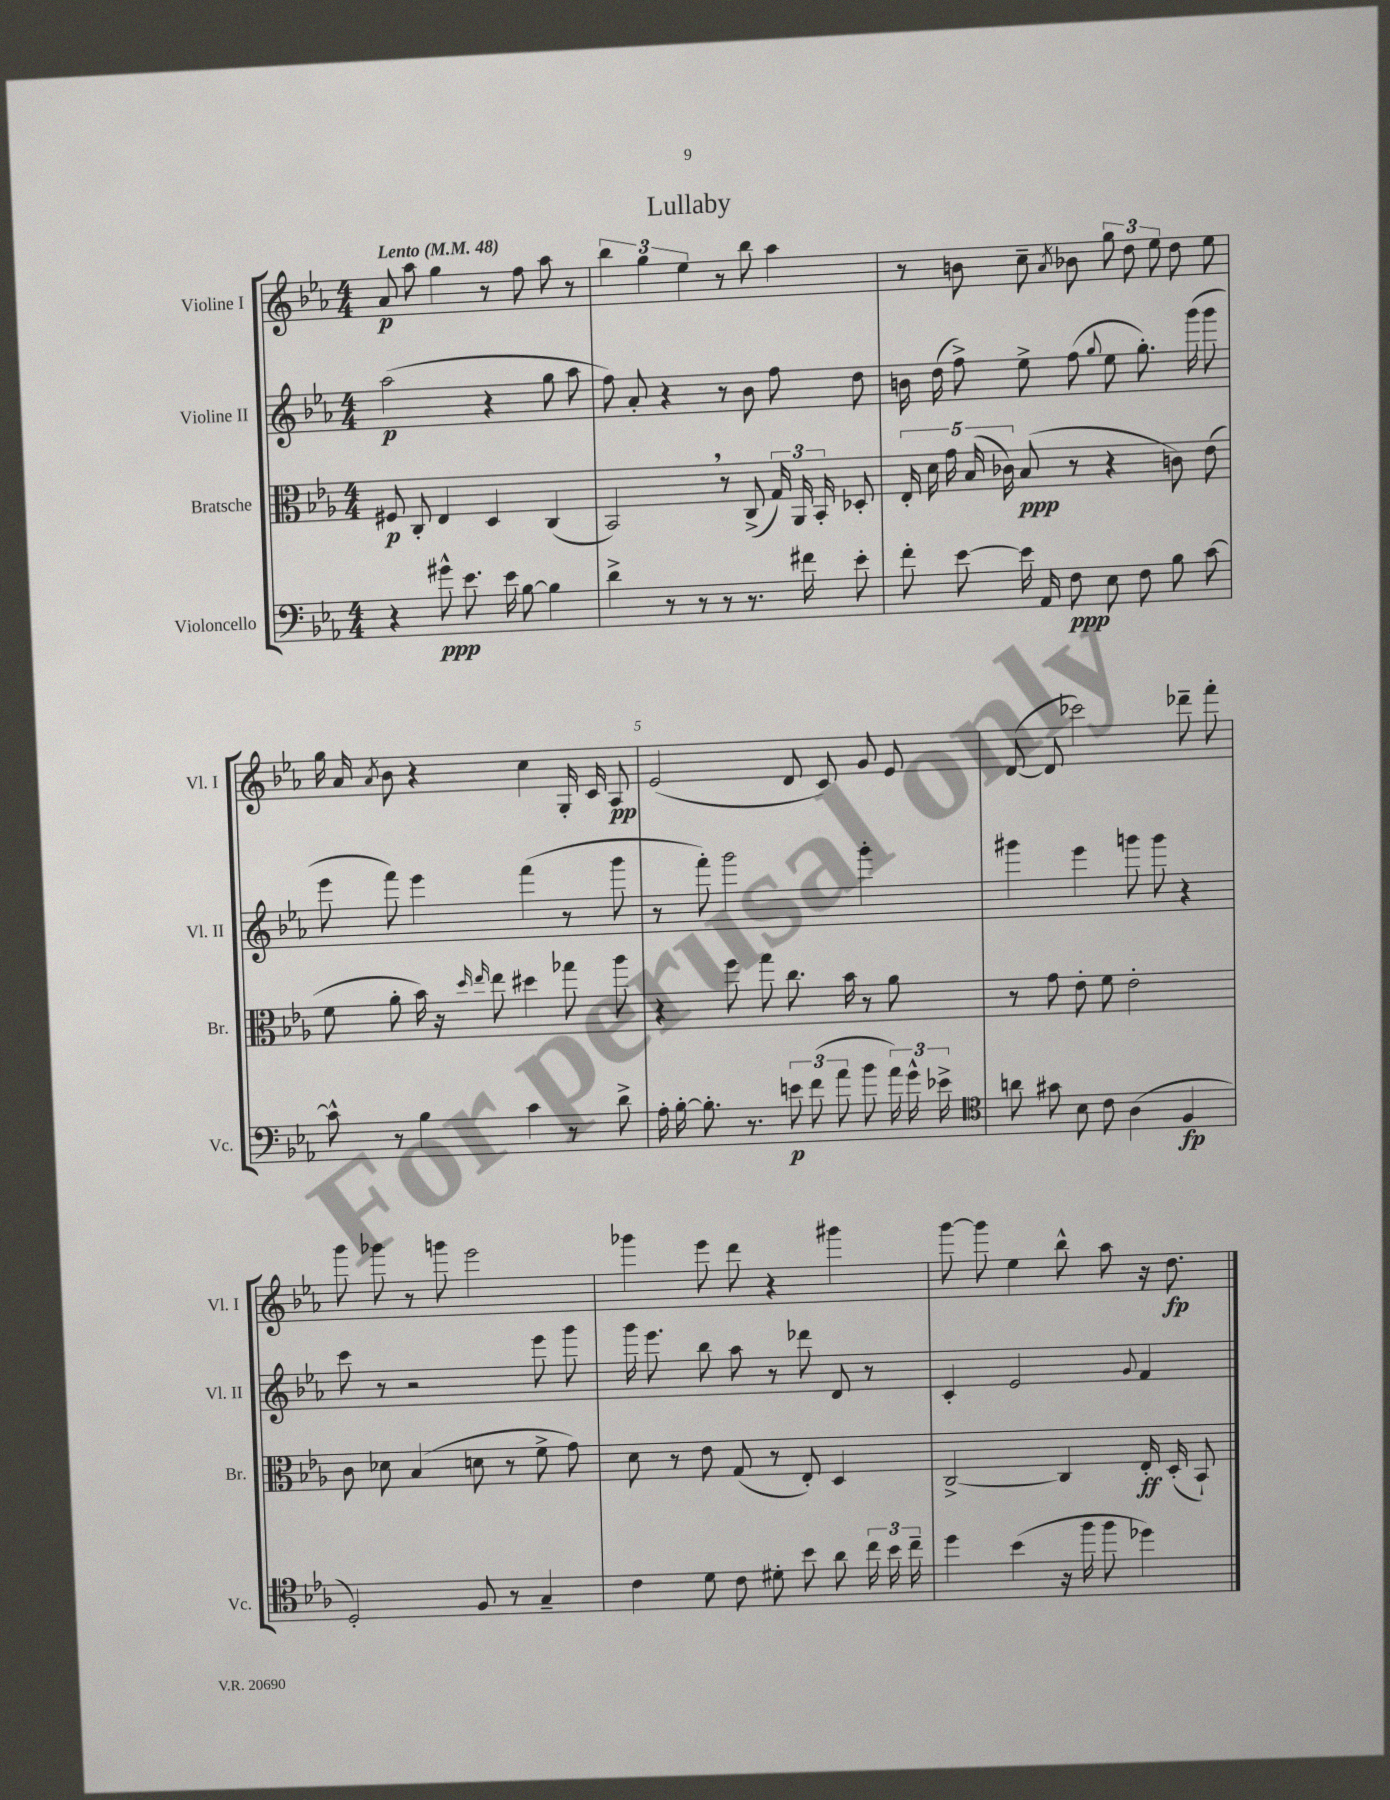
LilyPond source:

\header { title = "Lullaby" }
<<
\new StaffGroup <<
\new Staff = "s0" \with { instrumentName = "Violine I" shortInstrumentName = "Vl. I" } {
    \clef treble \key ees \major \numericTimeSignature \time 4/4 \tempo "Lento" 4 = 48
    \autoBeamOff aes'8\p aes''8 g''4 r8 f''8 aes''8 r8 |
    \tuplet 3/2 { bes''4 g''4 ees''4 } r8 bes''8 aes''4 |
    r8 b'8 c''8-- \acciaccatura { aes'8 } bes'8 \tuplet 3/2 { g''8 d''8 ees''8 } d''8 ees''8 |
    g''16 aes'16 \acciaccatura { aes'8 } bes'8 r4 c''4 g16-. c'16 aes8\pp |
    ees'2( d'8 c'8) g'8 ees'8 |
    d'8~( d'8 ces'''2) des'''8-- f'''8-. |
    g'''8 ges'''8 r8 g'''8 ees'''2 |
    ges'''4 ees'''8 d'''8 r4 gis'''4 |
    g'''8~ g'''8 ees''4 bes''8-^ aes''8 r16 d''8.\fp \bar "|." |
}
\new Staff = "s1" \with { instrumentName = "Violine II" shortInstrumentName = "Vl. II" } {
    \clef treble \key ees \major \numericTimeSignature \time 4/4
    \autoBeamOff aes''2\p( r4 g''8 aes''8 |
    f''8) aes'8-. r4 r8 bes'8 f''8 d''8 |
    b'16 d''16( f''8->) ees''8-> f''8( \appoggiatura { g''8 } ees''8 g''8.-.) g'''16( g'''8 |
    ees'''8 f'''8) ees'''4 f'''4( r8 g'''8 |
    r8 f'''8-.) g'''2 g'''4-. |
    gis'''4 ees'''4 g'''8 g'''8 r4 |
    c'''8 r8 r2 ees'''8 g'''8 |
    g'''16 ees'''8. bes''8 aes''8 r8 des'''8 d'8 r8 |
    c'4-. ees'2 \appoggiatura { g'8 } f'4 \bar "|." |
}
\new Staff = "s2" \with { instrumentName = "Bratsche" shortInstrumentName = "Br." } {
    \clef alto \key ees \major \numericTimeSignature \time 4/4
    \autoBeamOff fis8\p c8-. ees4 d4 c4( |
    bes,2) \breathe r8 c8->( \tuplet 3/2 { g16) aes,16 bes,16-. } des8-. |
    \tuplet 5/4 { ees16-. d'16 g'16 bes16( ces'16) } bes8\ppp( r8 r4 c'8) ees'8( |
    f'8 aes'8-. bes'16) r16 \grace { d''16 ees''16 } ees''8 dis''4 ges''8 aes''8 |
    r4 f''8 g''8 c''8. bes'16 r8 aes'8 |
    r8 g'8 ees'8-. f'8 ees'2-. |
    c'8 des'8 bes4( d'8 r8 f'8-> g'8) |
    d'8 r8 ees'8 g8( r8 ees8-.) d4 |
    c2~-> c4 ees16-.\ff d16-.( bes,8-!) \bar "|." |
}
\new Staff = "s3" \with { instrumentName = "Violoncello" shortInstrumentName = "Vc." } {
    \clef bass \key ees \major \numericTimeSignature \time 4/4
    \autoBeamOff r4 gis'8-^\ppp ees'8. ees'16 bes8~ bes4 |
    d'4-> r8 r8 r8 r8. fis'16 ees'8-. |
    f'8-. ees'8~ ees'16 aes,16 f8\ppp ees8 f8 bes8 c'8~ |
    c'8-^ r8 bes4 c'4 r8 d'8-> |
    aes16-. bes16~-. bes8.-. r8. \tuplet 3/2 { e'8\p f'8( aes'8 } bes'8 \tuplet 3/2 { aes'16) g'16-^ ees'16-> } |
    \clef tenor a'8 gis'8 bes8 c'8 aes4( f4\fp |
    d2-.) f8 r8 g4-- |
    c'4 d'8 c'8 dis'8-. bes'8 aes'8 \tuplet 3/2 { c''16 bes'16 c''16-- } |
    d''4 bes'4( r16 f''16 f''8 des''4) \bar "|." |
}
>>
>>
\layout { \context { \Score \override BarNumber.break-visibility = ##(#f #t #t) barNumberVisibility = #(every-nth-bar-number-visible 5) } }
